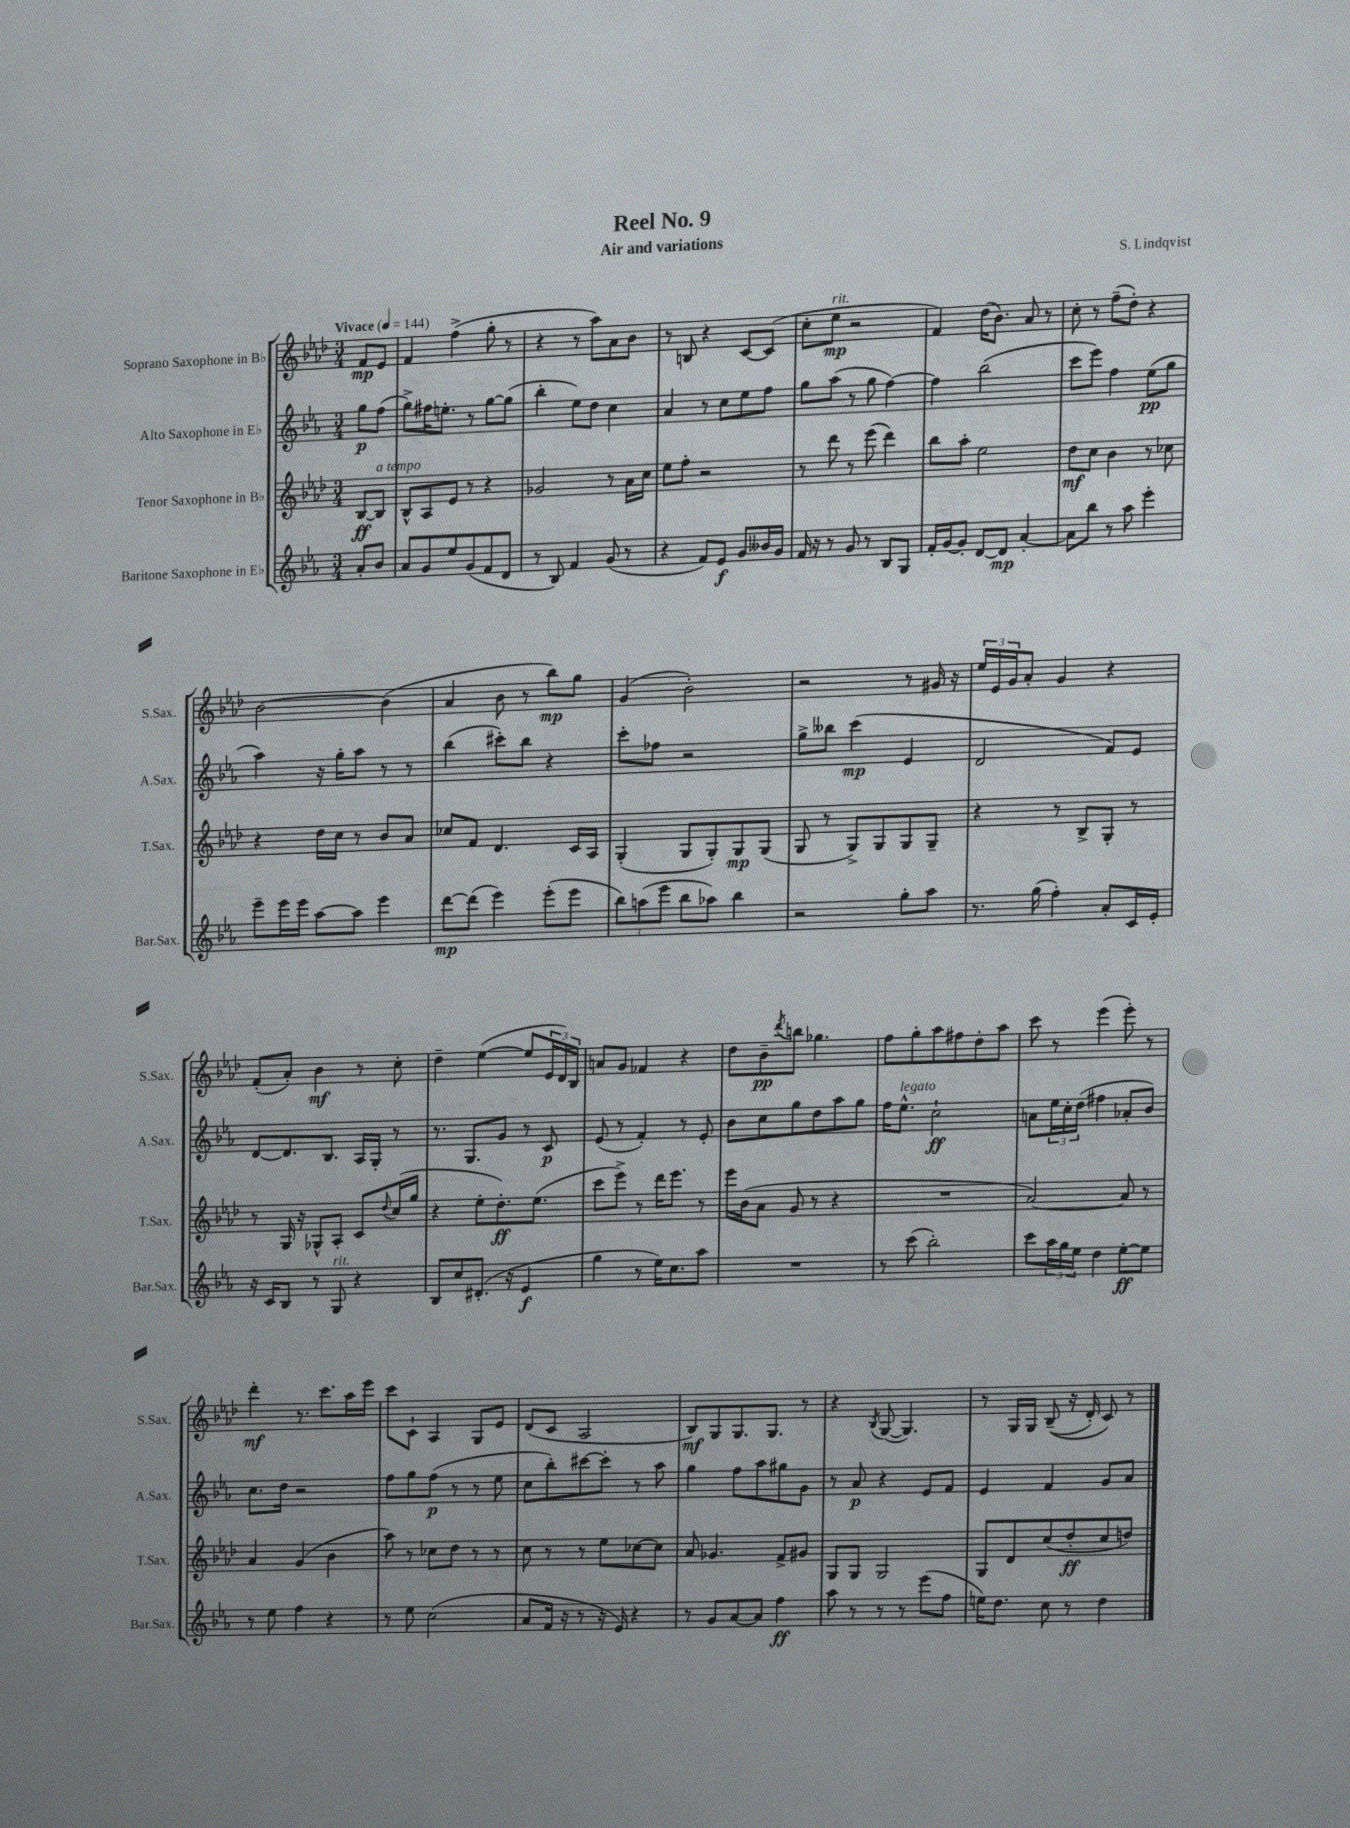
\header { title = "Reel No. 9" composer = "S. Lindqvist" subtitle = "Air and variations" }
<<
\new StaffGroup <<
\new Staff = "s0" \with { instrumentName = "Soprano Saxophone in Bb" shortInstrumentName = "S.Sax." } {
    \clef treble \key aes \major \numericTimeSignature \time 3/4 \partial 4 \tempo "Vivace" 4 = 144
    f'8\mp ees'8 |
    f'4 f''4->( g''8-. r8 |
    r4 r8 aes''8) aes'8 bes'8 |
    r8 b8 r4 c'8~ c'8( |
    c''8-. ees''8\mp^\markup { \italic "rit." } r2 |
    f'4) des''16( bes'8.) aes'8 r8 |
    c''8-. r8 f''8--( des''8-.) r4 |
    bes'2~ bes'4( |
    aes'4 bes'8 r8 bes''8\mp) g''8 |
    g'4( bes'2-.) |
    r2 r8 gis'16 r16 |
    \tuplet 3/2 { ees''16 ees'16 g'16 } aes'8-. g'4 r4 |
    f'8-.( aes'8-.) bes'4\mf r8 c''8-. |
    des''4-- ees''4~( ees''8 \tuplet 3/2 { ees'16 des'16) bes16 } |
    a'8 g'8 fes'4 r4 |
    des''8 bes'8--\pp \acciaccatura { des'''8 } b''8 ges''4. |
    f''8 g''8-. aes''8 fis''8 des''8-. aes''8 |
    c'''8 r8 ees'''4( ees'''8-.) r8 |
    des'''4-.\mf r8. c'''8. aes''16 ees'''16 |
    c'''8 c'8-! aes4 g8 ees'8 |
    des'8( c'8 aes2 |
    bes8\mf) g8 g8. g8. r8 |
    r4 \acciaccatura { bes8 } g8~( g4.) |
    r8 g16 g16 bes8--(\( r16 des'16-.) c'8\) r8 \bar "|." |
}
\new Staff = "s1" \with { instrumentName = "Alto Saxophone in Eb" shortInstrumentName = "A.Sax." } {
    \clef treble \key ees \major \numericTimeSignature \time 3/4 \partial 4
    g''8\p f''8( |
    g''8->) fis''16 e''8.-. r8 g''8~ g''8( |
    bes''4-. ees''8) d''8 c''4 |
    aes'4 r8 c''8 ees''8 f''8 |
    g''8 aes''8( r8 g''8 f''4~) |
    f''4 bes''2( |
    c'''8 ees'''8) f''4 ees''8\pp( g''8 |
    aes''4) r16 g''16-. aes''8 r8 r8 |
    bes''4( cis'''8-.) bes''8 r4 |
    c'''8-. fes''8 r2 |
    g''8-> beses''8 c'''4\mp( ees'4 |
    d'2 f'8) ees'8 |
    d'8~ d'8. bes8. aes16 g16-. r8 |
    r8. g8. g'8 r8 c'8\p |
    ees'8( r8 f'4-.) r8 ees'8-. |
    bes'8 c''8 g''8 d''8 aes''8 g''8 |
    f''16 ees''8.-^^\markup { \italic "legato" } c''2-!\ff |
    a'8 \tuplet 3/2 { ees''16 c''16-. d''16( } fis''4 aes'8-. bes'8) |
    c''8. d''16 r2 |
    f''8 g''8 f''8\p( r8 r8 ees''8 |
    c''8 bes''8-.) cis'''8~ cis'''8-. r8 aes''8 |
    g''4 f''8 aes''8 gis''8 g'8 |
    r8 aes'8\p r4 ees'8 f'8 |
    ees'4 f'4 g'8 aes'8 \bar "|." |
}
\new Staff = "s2" \with { instrumentName = "Tenor Saxophone in Bb" shortInstrumentName = "T.Sax." } {
    \clef treble \key aes \major \numericTimeSignature \time 3/4 \partial 4
    bes8~\ff bes8^\markup { \italic "a tempo" } |
    bes8-^ aes8 ees'8 r8 r4 |
    ges'2 r8 aes'16 c''16 |
    ees''8 f''8-. r2 |
    r8 des'''8 r8 ees'''8( des'''4) |
    bes''8 aes''8-. ees''2 |
    des''8\mf c''8 bes'4 r8 ces''8 |
    r4 des''16 c''16 r8 bes'8 aes'8 |
    ces''8 f'8 des'4. c'16 aes16 |
    g4-.( g8 g8-.) g8\mp g8( |
    g8 r8 g8->) g8 g8 g8-- |
    r4 r8 bes8-> g8-. r8 |
    r8 g16 r16 ges8-^ aes8-. c'8 \appoggiatura { des''8 } c''16( g''16 |
    r4 ees''8-. des''8.-.\ff) ees''8.( |
    c'''8 ees'''8->) r8 des'''16 ees'''8. r8 |
    ees'''16 bes'16( aes'8 g'8 r8 r4 |
    R2. |
    aes'2~) aes'8 r8 |
    aes'4 g'4( bes'4 |
    aes''8) r8 ces''8 des''8 r8 r8 |
    c''8 r8 r8 ees''8 ces''8~ ces''8 |
    aes'8 ges'4. f'8-> gis'8 |
    g8 g8 g2 |
    g8 des'8 c''8( des''8-.\ff c''8 d''8) \bar "|." |
}
\new Staff = "s3" \with { instrumentName = "Baritone Saxophone in Eb" shortInstrumentName = "Bar.Sax." } {
    \clef treble \key ees \major \numericTimeSignature \time 3/4 \partial 4
    aes'8-. bes'8 |
    aes'8 g'8 ees''8 g'8( f'8 d'8 |
    r8 bes8) f'4 g'8( r8 |
    r4 f'8) ees'8\f g'8 beses'16 g'16 |
    f'16 r16 r8 g'8 r8 bes8 g8 |
    f'16-. g'16~ g'8-. d'8~ d'8\mp aes'4~-. |
    aes'8 bes''8 r8 aes''8 ees'''4-. |
    ees'''8-- ees'''16 ees'''16 aes''8~ aes''8 ees'''4 |
    d'''8~\mp d'''8( ees'''4) ees'''8-.( ees'''8 |
    \tuplet 3/2 { bes''8) a''8( ees'''8 } bes''8 aes''8) bes''4 |
    r2 g''8-. aes''8 |
    r8. g''16( f''4-.) aes'8-. c'16 ees'16-. |
    r16 c'16 bes8 r8 g8^\markup { \italic "rit." } r4 |
    bes8 c''8 dis'8.-.( r16 ees'4\f |
    g''4 r8 ees''16) c''8. aes''8 |
    R2. |
    r8 c'''8( bes''2-.) |
    c'''8 \tuplet 3/2 { aes''16 g''16 ees''16 } d''4 ees''8~-.\ff ees''8 |
    r8 ees''8 f''4 r4 |
    r8 ees''8 c''2( |
    aes'8 f'16 r16 r8 r16 ees'16) r4 |
    r8 g'8 aes'8~ aes'8 f''4\ff |
    aes''8 r8 r8 r8 ees'''8( f''8 |
    e''16) d''8. c''8 r8 d''4 \bar "|." |
}
>>
>>
\layout { \context { \Score \remove "Bar_number_engraver" } }
